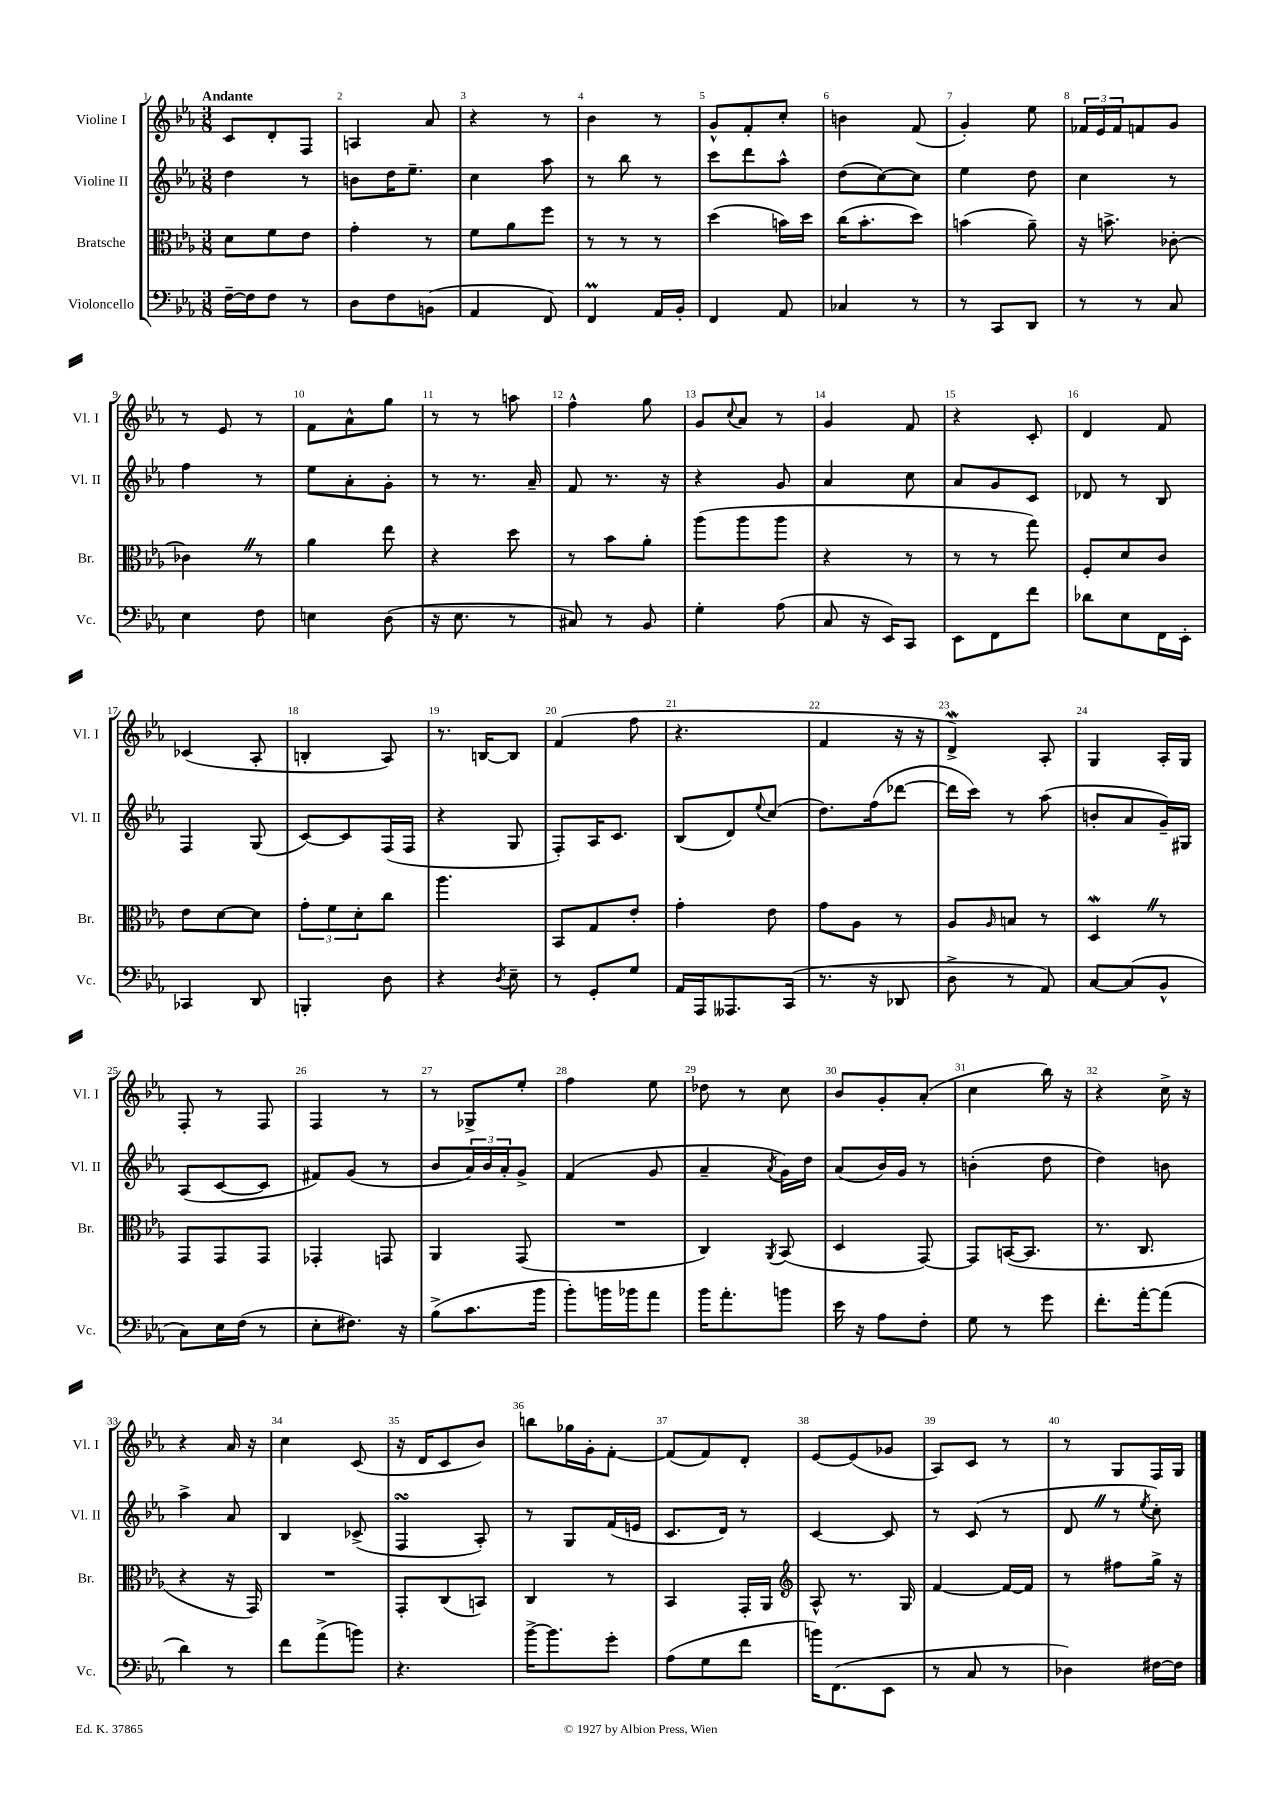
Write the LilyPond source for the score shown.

<<
\new StaffGroup <<
\new Staff = "s0" \with { instrumentName = "Violine I" shortInstrumentName = "Vl. I" } {
    \clef treble \key ees \major \numericTimeSignature \time 3/8 \tempo "Andante"
    c'8 d'8-. f8 |
    a4 aes'8 |
    r4 r8 |
    bes'4 r8 |
    g'8-^ f'8-. c''8-. |
    b'4 f'8( |
    g'4-.) ees''8 |
    \tuplet 3/2 { fes'16 ees'16 fes'16 } f'8 g'8 |
    r8 ees'8 r8 |
    f'8 aes'8-^ g''8 |
    r8 r8 a''8 |
    f''4-^ g''8 |
    g'8 \appoggiatura { c''8 } aes'8 r8 |
    g'4 f'8 |
    r4 c'8-. |
    d'4 f'8 |
    ces'4( aes8-. |
    b4-. aes8) |
    r8. b16~ b8 |
    f'4( f''8 |
    r4. |
    f'4 r16 r16 |
    d'4->\mordent) aes8-. |
    g4 aes16-. g16 |
    f8-. r8 f8 |
    f4 r8 |
    r8 ges8-> ees''8-. |
    f''4 ees''8 |
    des''8 r8 c''8 |
    bes'8 g'8-. aes'8-.( |
    c''4 bes''16) r16 |
    r4 c''16-> r16 |
    r4 aes'16 r16 |
    c''4 c'8( |
    r16 d'16 c'8 bes'8) |
    b''8 ges''16 g'16-. f'8~-. |
    f'8( f'8) d'8-. |
    ees'8~ ees'8( ges'8 |
    aes8) c'8 r8 |
    r8 g8 f16 g16 \bar "|." |
}
\new Staff = "s1" \with { instrumentName = "Violine II" shortInstrumentName = "Vl. II" } {
    \clef treble \key ees \major \numericTimeSignature \time 3/8
    d''4 r8 |
    b'8 d''16 ees''8.-- |
    c''4 aes''8 |
    r8 bes''8 r8 |
    c'''8 d'''8 aes''8-^ |
    d''8( c''8~) c''8 |
    ees''4 d''8 |
    c''4 r8 |
    f''4 r8 |
    ees''8 aes'8-. g'8-. |
    r8 r8. aes'16-- |
    f'8 r8. r16 |
    r4 g'8 |
    aes'4 c''8 |
    aes'8 g'8 c'8 |
    des'8 r8 bes8 |
    f4 g8( |
    c'8~) c'8 f16( f16 |
    r4 g8 |
    f8-.) aes16 c'8. |
    bes8( d'8) \appoggiatura { ees''8 } c''8( |
    d''8.) f''16( des'''8~ |
    des'''16 c'''16) r8 aes''8( |
    b'8-. aes'8 g'16--) gis16 |
    aes8( c'8~ c'8 |
    fis'8) g'8( r8 |
    bes'8 \tuplet 3/2 { aes'16) bes'16 aes'16-. } g'8-> |
    f'4( g'8 |
    aes'4-- \acciaccatura { aes'8 } g'16) d''16 |
    aes'8( bes'16) g'16 r8 |
    b'4-.( d''8 |
    d''4) b'8 |
    aes''4-> aes'8 |
    bes4 ces'8->( |
    f4\turn aes8-.) |
    r8 g8 f'16( e'16 |
    c'8. d'16) r8 |
    c'4~ c'8 |
    r8 c'8( r8 |
    d'8 \once \override BreathingSign.text = \markup { \musicglyph "scripts.caesura.straight" } \breathe r8 \acciaccatura { ees''8 } c''8-.) \bar "|." |
}
\new Staff = "s2" \with { instrumentName = "Bratsche" shortInstrumentName = "Br." } {
    \clef alto \key ees \major \numericTimeSignature \time 3/8
    d'8 f'8 ees'8 |
    g'4-. r8 |
    f'8 aes'8 f''8 |
    r8 r8 r8 |
    d''4( b'16) d''16 |
    c''16( bes'8.-. d''8) |
    b'4( aes'8--) |
    r16 b'8.-> ces'8~-. |
    ces'4 \once \override BreathingSign.text = \markup { \musicglyph "scripts.caesura.straight" } \breathe r8 |
    aes'4 ees''8 |
    r4 d''8 |
    r8 bes'8 aes'8-. |
    aes''8( aes''8 aes''8 |
    r4 r8 |
    r8 r8 g''8) |
    f8-. d'8 c'8 |
    ees'8 d'8~ d'8 |
    \tuplet 3/2 { g'8-. f'8 d'8-. } c''8 |
    aes''4. |
    bes,8 g8 ees'8-. |
    g'4-. ees'8 |
    g'8 aes8 r8 |
    aes8 \grace { aes16 } b8 r8 |
    d4\mordent \once \override BreathingSign.text = \markup { \musicglyph "scripts.caesura.straight" } \breathe r8 |
    g,8 g,8 g,8 |
    ges,4-. g,8 |
    aes,4 g,8( |
    R4. |
    c4) \acciaccatura { aes,8 } bes,8( |
    d4 g,8~) |
    g,8 b,16~( b,8. |
    r8. c8. |
    r4 r16 g,16) |
    R4. |
    g,8-. c8( b,8) |
    c4 r8 |
    bes,4 g,16-. aes,16 |
    \clef treble aes8-^ r8. g16 |
    f'4~ f'16~ f'16 |
    r8 fis''8 g''16-> r16 \bar "|." |
}
\new Staff = "s3" \with { instrumentName = "Violoncello" shortInstrumentName = "Vc." } {
    \clef bass \key ees \major \numericTimeSignature \time 3/8
    f16~-- f16 f8 r8 |
    d8 f8 b,8( |
    aes,4 f,8) |
    f,4\prall aes,16 bes,16-. |
    f,4 aes,8 |
    ces4 r8 |
    r8 c,8 d,8 |
    r8 r8 c8 |
    ees4 f8 |
    e4 d8( |
    r16 ees8. r8 |
    cis8) r8 bes,8 |
    g4-. aes8( |
    c8 r16 ees,16) c,8 |
    ees,8 f,8 f'8 |
    des'8 ees8 f,16 ees,16-. |
    ces,4 d,8 |
    b,,4-. d8 |
    r4 \acciaccatura { d8 } ees8-- |
    r8 g,8-. g8 |
    aes,16 aes,,16 aeses,,8. c,16( |
    r8. r16 des,8 |
    d8-> r8 aes,8) |
    c8~ c8( bes,8-^ |
    c8) ees16 f16( r8 |
    ees8-. fis8.) r16 |
    bes8->( c'8. bes'16 |
    bes'8-.) b'16 bes'16 aes'8 |
    bes'16 aes'8.-. b'8 |
    ees'16 r16 aes8 f8-. |
    g8 r8 g'8 |
    f'8.-. aes'16~-. aes'8( |
    d'4) r8 |
    f'8 aes'8->( b'8) |
    r4. |
    bes'16~-> bes'8. g'8-. |
    aes8( g8 f'8 |
    b'16) f,8.( ees,8 |
    r8 c8 r8 |
    des4) fis16~ fis16 \bar "|." |
}
>>
>>
\layout { \context { \Score \override BarNumber.break-visibility = ##(#f #t #t) barNumberVisibility = #all-bar-numbers-visible } }
